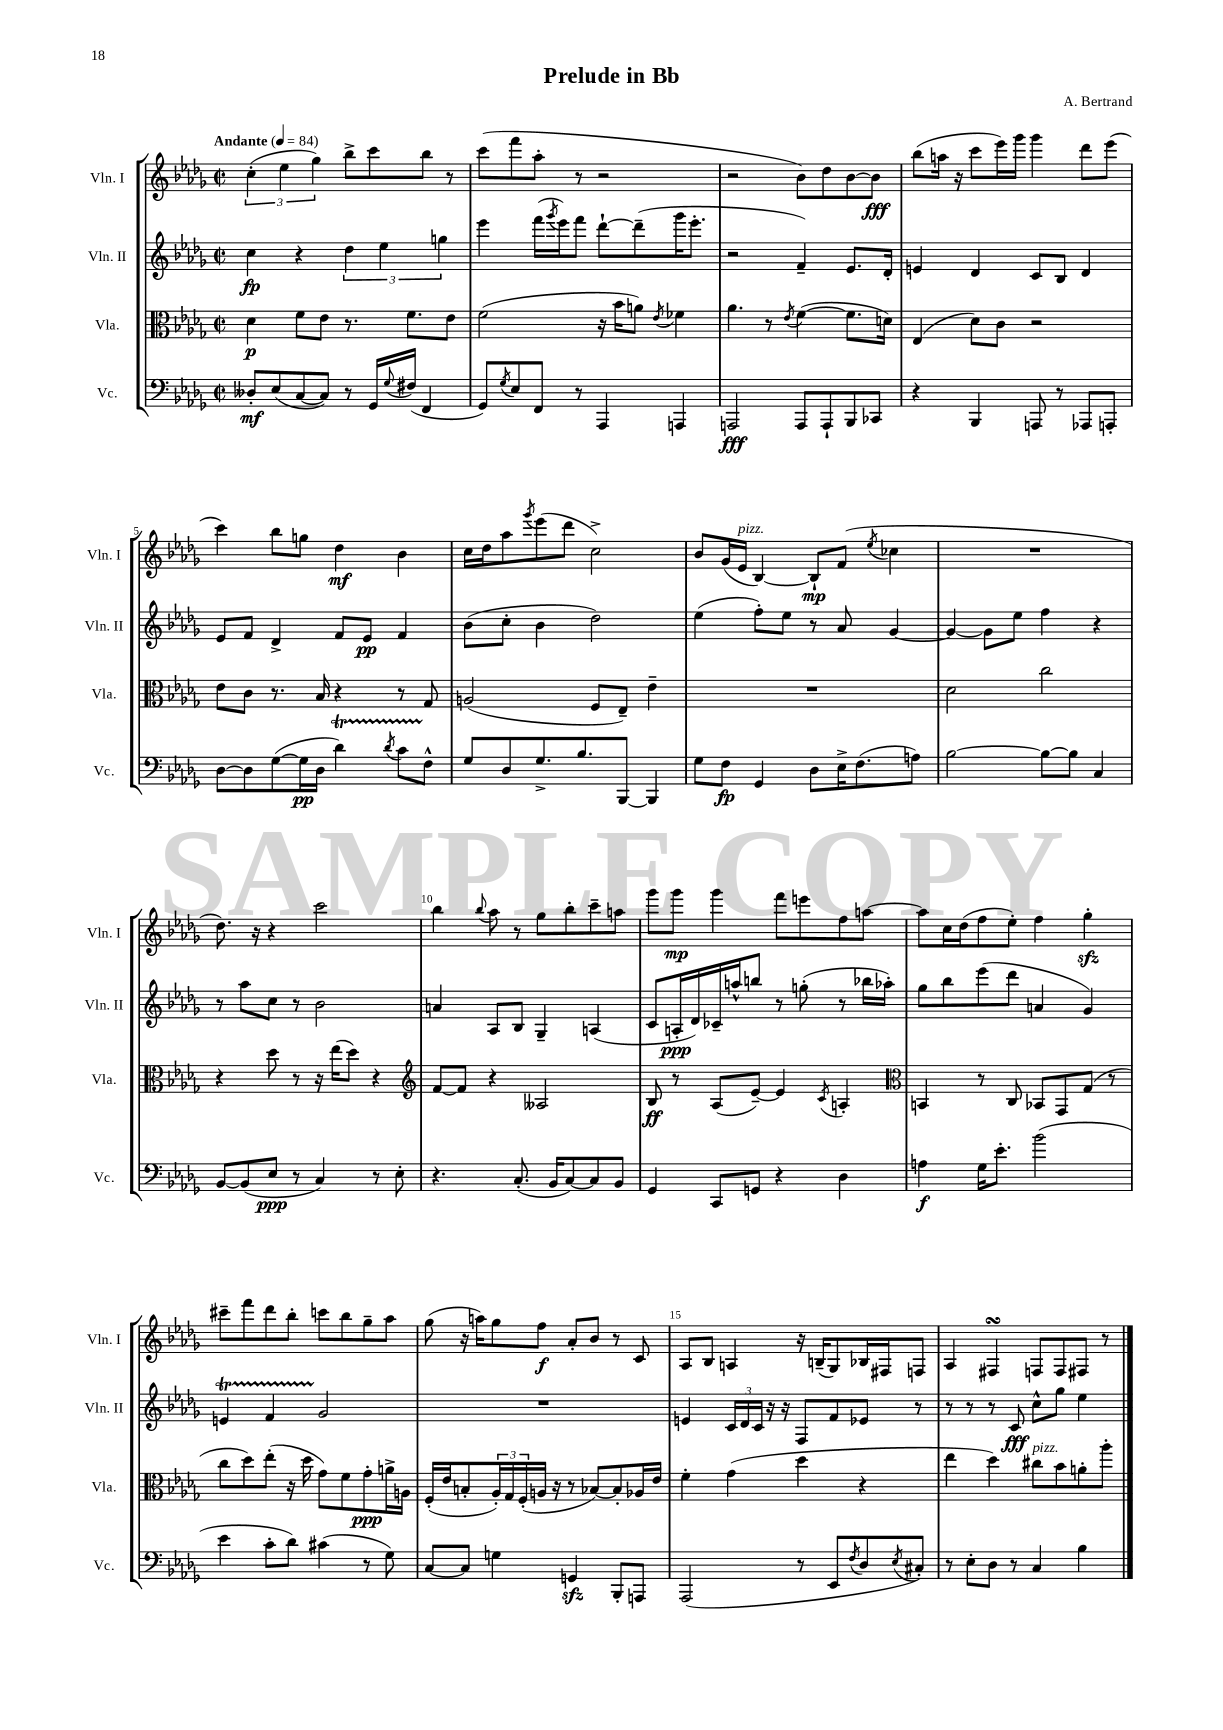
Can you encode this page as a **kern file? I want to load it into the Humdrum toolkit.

**kern	**dynam	**kern	**dynam	**kern	**dynam	**kern	**dynam
*part4	*part4	*part3	*part3	*part2	*part2	*part1	*part1
*staff4	*staff4	*staff3	*staff3	*staff2	*staff2	*staff1	*staff1
*I"Vc.	*	*I"Vla.	*	*I"Vln. II	*	*I"Vln. I	*
*I'Vc.	*	*I'Vla.	*	*I'Vln. II	*	*I'Vln. I	*
*clefF4	*	*clefC3	*	*clefG2	*	*clefG2	*
*k[b-e-a-d-g-]	*	*k[b-e-a-d-g-]	*	*k[b-e-a-d-g-]	*	*k[b-e-a-d-g-]	*
*M2/2	*	*M2/2	*	*M2/2	*	*M2/2	*
*met(c|)	*	*met(c|)	*	*met(c|)	*	*met(c|)	*
*MM84	*	*MM84	*	*MM84	*	*MM84	*
=1	=1	=1	=1	=1	=1	=1	=1
!	!	!	!	!	!	!LO:TX:a:B:t=Andante	!
8D--X'/L	mf	4d-\	p	4cc\	fp	(6cc'\	.
(8E-/	.	.	.	.	.	.	.
.	.	.	.	.	.	6ee-\	.
[8C/	.	8f\L	.	4r	.	.	.
.	.	.	.	.	.	6gg-\)	.
8C/J])	.	8e-\J	.	.	.	.	.
8r	.	8.r	.	6dd-\	.	8bb-^\L	.
16GG-/LL	.	.	.	.	.	8ccc\	.
.	.	.	.	6ee-\	.	.	.
8qqG-/	.	.	.	.	.	.	.
(16F#X/JJ	.	8.f\L	.	.	.	.	.
4FF/	.	.	.	.	.	8bb-\J	.
.	.	.	.	6ggn\	.	.	.
.	.	8e-\J	.	.	.	8r	.
=2	=2	=2	=2	=2	=2	=2	=2
8GG-/L)	.	(2f\	.	4eee-\	.	(8ccc\L	.
8qG-/	.	.	.	.	.	.	.
8E-/	.	.	.	.	.	8fff\	.
8FF/J	.	.	.	(16fff\LL	.	8aa-'\J	.
.	.	.	.	8qggg-/	.	.	.
.	.	.	.	16eee-\J)	.	.	.
8r	.	.	.	8fff\J	.	8r	.
4AAA-/	.	16r	.	[8ddd-`\L	.	2r	.
.	.	16b-\KL	.	.	.	.	.
.	.	8an\J)	.	(8ddd-~\]	.	.	.
.	.	8qe-/	.	.	.	.	.
4AAAn/	.	4f-X\	.	16ggg-\K	.	.	.
.	.	.	.	8.eee-'\J	.	.	.
=3	=3	=3	=3	=3	=3	=3	=3
2AAAn/	fff	4.a-\	.	2r	.	2r	.
.	.	8r	.	.	.	.	.
.	.	8qe-/	.	.	.	.	.
8AAA/L	.	([4f\	.	4f~/)	.	8b-\L)	.
8AAA`/	.	.	.	.	.	8dd-\	.
8BBB-/	.	8.f\L]	.	8.e-/L	.	[8b-\	.
8CC-X/J	.	.	.	.	.	8b-\J]	fff
.	.	16dn\Jk)	.	16d-'/Jk	.	.	.
=4	=4	=4	=4	=4	=4	=4	=4
4r	.	(4E-/	.	4en/	.	(8bb-\L	.
.	.	.	.	.	.	16aan\Jk	.
.	.	.	.	.	.	16r	.
4BBB-/	.	8d-\L)	.	4d-/	.	8ccc\L	.
.	.	8c\J	.	.	.	16eee-\L)	.
.	.	.	.	.	.	16ggg-\JJ	.
8AAAn/	.	2r	.	8c/L	.	4ggg-\	.
8r	.	.	.	8B-/J	.	.	.
8AAA-X/L	.	.	.	4d-/	.	8ddd-\L	.
8AAAn'/J	.	.	.	.	.	(8eee-\J	.
!!LO:LB:g=z
=5	=5	=5	=5	=5	=5	=5	=5
[8D-\L	.	8e-\L	.	8e-/L	.	4ccc\)	.
8D-\]	.	8c\J	.	8f/J	.	.	.
([8G-\	.	8.r	.	4d-^/	.	8bb-\L	.
16G-\L]	pp	.	.	.	.	8ggn\J	.
16D-\JJ	.	16B-/	.	.	.	.	.
4d-T\)	.	4r	.	8f/L	.	4dd-\	mf
.	.	.	.	8e-/J	pp	.	.
8qd-/	.	.	.	.	.	.	.
8cTTT\L	.	8r	.	4f/	.	4b-\	.
8F^^\J	.	8G-/	.	.	.	.	.
=6	=6	=6	=6	=6	=6	=6	=6
8G-/L	.	(2An/	.	(8b-\L	.	16cc\LL	.
.	.	.	.	.	.	16dd-\J	.
8D-/	.	.	.	8cc'\J	.	8aa-\	.
.	.	.	.	.	.	8qggg-/	.
8.G-^/	.	.	.	4b-\	.	(8eee-\	.
.	.	.	.	.	.	8ddd-\J	.
8.B-/	.	.	.	.	.	.	.
.	.	8F/L	.	2dd-\)	.	2cc^\)	.
[8BBB-/J	.	8E-~/J)	.	.	.	.	.
4BBB-/]	.	4e-~\	.	.	.	.	.
=7	=7	=7	=7	=7	=7	=7	=7
8G-\L	.	1r	.	(4ee-\	.	8b-/L	.
8F\J	fp	.	.	.	.	(16g-/L	.
!	!	!	!	!	!	!LO:TX:a:i:t=pizz.	!
.	.	.	.	.	.	16e-/JJ	.
4GG-/	.	.	.	8ff'\L)	.	[4B-/)	.
.	.	.	.	8ee-\J	.	.	.
8D-\L	.	.	.	8r	.	8B-`/L]	mp
16E-^\K	.	.	.	8a-/	.	(8f/J	.
(8.F\	.	.	.	.	.	.	.
.	.	.	.	.	.	8qee-/	.
.	.	.	.	[4g-/	.	4cc-X\	.
8An\J)	.	.	.	.	.	.	.
=8	=8	=8	=8	=8	=8	=8	=8
[2B-\	.	2d-\	.	4g-/_	.	1r	.
.	.	.	.	8g-\L]	.	.	.
.	.	.	.	8ee-\J	.	.	.
8B-\L_	.	2cc\	.	4ff\	.	.	.
8B-\J]	.	.	.	.	.	.	.
4C/	.	.	.	4r	.	.	.
!!LO:LB:g=z
=9	=9	=9	=9	=9	=9	=9	=9
[8BB-/L	.	4r	.	8r	.	8.dd-\)	.
(8BB-/]	.	.	.	8aa-\L	.	.	.
.	.	.	.	.	.	16r	.
8E-/J	ppp	8dd-\	.	8cc\J	.	4r	.
8r	.	8r	.	8r	.	.	.
4C/)	.	16r	.	2b-\	.	2ccc\	.
.	.	(16ee-\KL	.	.	.	.	.
.	.	8dd-\J)	.	.	.	.	.
8r	.	4r	.	.	.	.	.
8E-'\	.	.	.	.	.	.	.
=10	=10	=10	=10	=10	=10	=10	=10
*	*	*clefG2	*	*	*	*	*
4.r	.	[8f/L	.	4an/	.	4bb-\	.
.	.	8f/J]	.	.	.	.	.
.	.	.	.	.	.	8qqbb-/	.
.	.	4r	.	8A-/L	.	8aa-\	.
(8.C'/	.	.	.	8B-/J	.	8r	.
.	.	2A--X/	.	4G-~/	.	8gg-\L	.
16BB-/KL	.	.	.	.	.	.	.
[8C/)	.	.	.	.	.	8bb-'\	.
8C/]	.	.	.	(4An/	.	8ccc~\	.
8BB-/J	.	.	.	.	.	8aan\J	.
=11	=11	=11	=11	=11	=11	=11	=11
4GG-/	.	8B-/	ff	8c/L	.	8ggg-\L	.
.	.	8r	.	16An'/L	ppp	8ggg-\J	mp
.	.	.	.	16d-/)	.	.	.
8CC/L	.	(8A-/L	.	16c-X~/	.	4ggg-\	.
.	.	.	.	16aan^^/J	.	.	.
8GGn/J	.	[8e-~/J)	.	8bbn/J	.	.	.
4r	.	4e-/]	.	8r	.	8fff\L	.
.	.	.	.	(8ggn'\	.	8eeen\	.
.	.	8qc/	.	.	.	.	.
4D-\	.	4An'/	.	8r	.	8ff\	.
.	.	.	.	16bb-X\LL	.	[8aan\J	.
.	.	.	.	16aa-X'\JJ)	.	.	.
=12	=12	=12	=12	=12	=12	=12	=12
*	*	*clefC3	*	*	*	*	*
4An\	f	4BBn/	.	8gg-\L	.	8aa\L]	.
.	.	.	.	8bb-\	.	16cc\L	.
.	.	.	.	.	.	(16dd-\J	.
16G-\KL	.	8r	.	(8eee-\	.	8ff\	.
8.e-'\J	.	.	.	.	.	.	.
.	.	8C/	.	8ddd-\J	.	8ee-'\J)	.
(2b-\	.	8BB-X/L	.	4an/	.	4ff\	.
.	.	8GG-/	.	.	.	.	.
.	.	(8G-/J	.	4g-/)	.	4gg-zz'\	.
.	.	8r	.	.	.	.	.
!!LO:LB:g=z
=13	=13	=13	=13	=13	=13	=13	=13
4e-\	.	8cc\L	.	4ent/	.	8ccc#X~\L	.
.	.	8dd-\)	.	.	.	8fff\	.
8c'\L	.	(8ee-'\J	.	4fTTT/	.	8ddd-\	.
8d-\J)	.	16r	.	.	.	8bb-'\J	.
.	.	16dd-\	.	.	.	.	.
(4c#X\	.	8g-\L)	.	2g-/	.	8cccn\L	.
.	.	8f\	.	.	.	8bb-\	.
8r	.	8g-'\	ppp	.	.	8gg-~\	.
8G-\)	.	16an^\L	.	.	.	8aa-\J	.
.	.	16An\JJ	.	.	.	.	.
=14	=14	=14	=14	=14	=14	=14	=14
[8C/L	.	(16F'/LL	.	1r	.	(8gg-\	.
.	.	16e-/J	.	.	.	.	.
8C/J]	.	8Bn'/	.	.	.	16r	.
.	.	.	.	.	.	16aan\KL)	.
4Gn\	.	24A-'/L)	.	.	.	8gg-\	.
.	.	24G-/	.	.	.	.	.
.	.	(24F'/	.	.	.	.	.
.	.	16An/JJ	.	.	.	8ff\J	f
.	.	16r	.	.	.	.	.
4GGnzz/	.	8r	.	.	.	8a-'/L	.
.	.	[8B-X/L)	.	.	.	8b-/J	.
8BBB-'/L	.	8B-'/]	.	.	.	8r	.
8AAAn/J	.	16A-X/L	.	.	.	8c/	.
.	.	16e-/JJ	.	.	.	.	.
=15	=15	=15	=15	=15	=15	=15	=15
(2AAA-/	.	4f'\	.	4en/	.	8A-/L	.
.	.	.	.	.	.	8B-/J	.
.	.	(4g-\	.	24c/LL	.	4An/	.
.	.	.	.	24d-/	.	.	.
.	.	.	.	24c/JJ	.	.	.
.	.	.	.	16r	.	.	.
.	.	.	.	16r	.	.	.
8r	.	4dd-\	.	8F/L	.	16r	.
.	.	.	.	.	.	(16Bn~/KL	.
8EE-/L	.	.	.	8f/	.	8G-/)	.
8qF/	.	.	.	.	.	.	.
8D-/	.	4r	.	8e-X/J	.	16B-X/L	.
.	.	.	.	.	.	16F#X/J	.
8qE-/	.	.	.	.	.	.	.
8C#X'/J)	.	.	.	8r	.	8Fn/J	.
=16	=16	=16	=16	=16	=16	=16	=16
8r	.	4ee-\	.	8r	.	4A-/	.
8E-'\L	.	.	.	8r	.	.	.
8D-\J	.	4dd-\)	.	8r	.	4F#XsSsS/	.
8r	.	.	.	8c/	fff	.	.
!	!	!LO:TX:a:i:t=pizz.	!	!	!	!	!
4C/	.	8cc#X\L	.	8cc^^\L	.	8Fn/L	.
.	.	8b-\	.	8gg-\J	.	8F/	.
4B-\	.	8an'\	.	4ee-\	.	8F#X/J	.
.	.	8aa-'\J	.	.	.	8r	.
==	==	==	==	==	==	==	==
*-	*-	*-	*-	*-	*-	*-	*-
